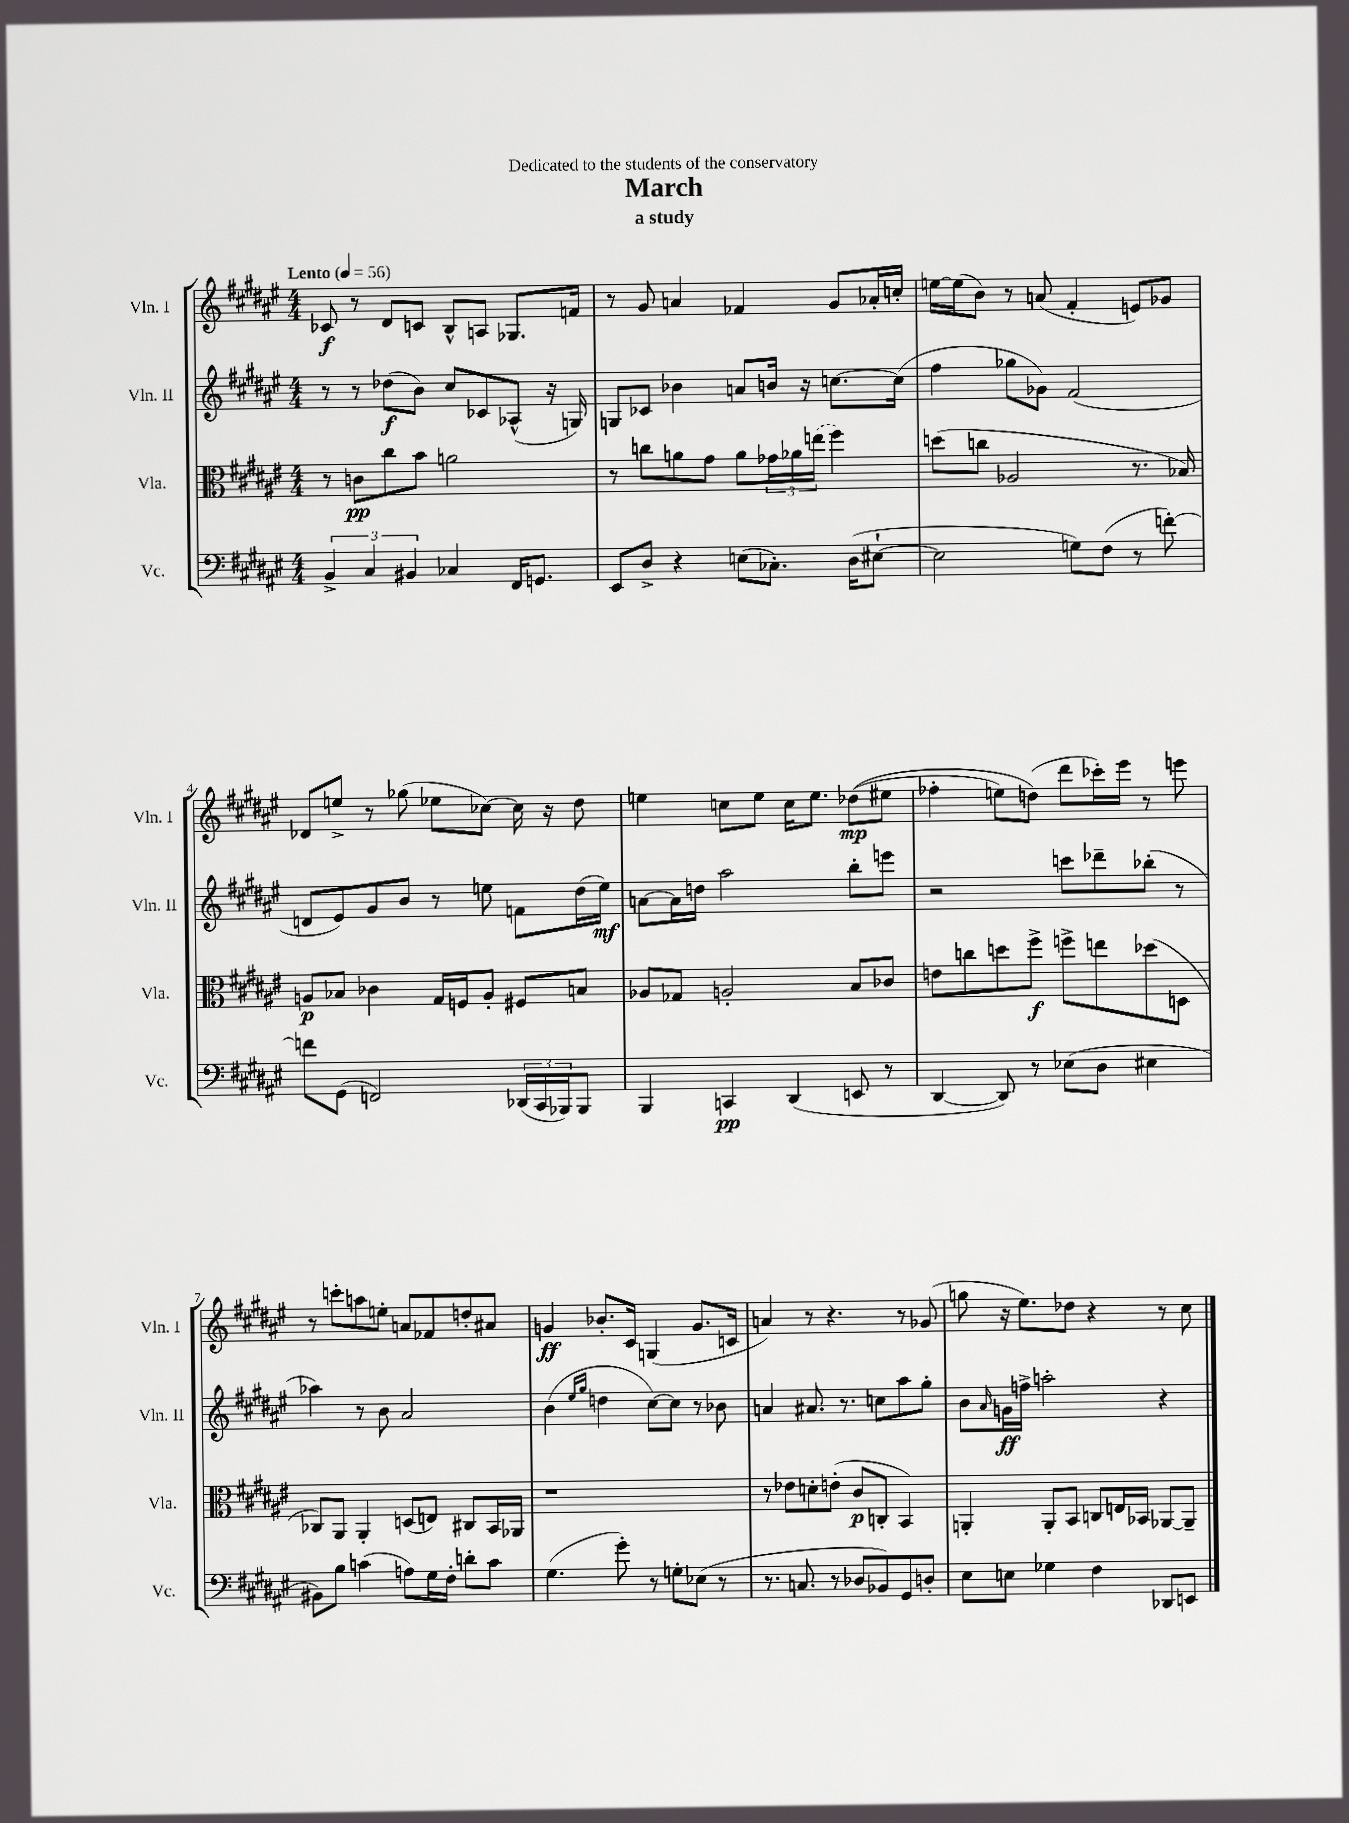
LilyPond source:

\header { title = "March" subtitle = "a study" dedication = "Dedicated to the students of the conservatory" }
<<
\new StaffGroup <<
\new Staff = "s0" \with { instrumentName = "Vln. I" shortInstrumentName = "Vln. I" } {
    \clef treble \key fis \major \numericTimeSignature \time 4/4 \tempo "Lento" 4 = 56
    ces'8\f r8 dis'8 c'8 b8-^ a8 ges8. f'16 |
    r8 gis'8 a'4 fes'4 gis'8 aes'16-. c''16-. |
    e''16~ e''16( b'8) r8 a'8( fis'4-. e'8) ges'8 |
    des'8 e''8-> r8 ges''8( ees''8 ces''8~) ces''16 r16 dis''8 |
    e''4 c''8 e''8 c''16 e''8. des''8\mp(\( eis''8 |
    fes''4-. e''8) d''8(\) dis'''8 ces'''16-.) eis'''16 r8 e'''8 |
    r8 c'''8-. a''8 e''8-. a'8 fes'8 d''8-. ais'8 |
    g'4\ff bes'8.-. cis'16 g4( g'8. c'16 |
    a'4) r8 r4. r8 ges'8( |
    g''8 r16 eis''8.) des''8 r4 r8 cis''8 \bar "|." |
}
\new Staff = "s1" \with { instrumentName = "Vln. II" shortInstrumentName = "Vln. II" } {
    \clef treble \key fis \major \numericTimeSignature \time 4/4
    r8 r8 des''8\f( b'8) cis''8 ces'8 aes8-^( r16 g16) |
    g8 ces'8 bes'4 a'8 b'16 r16 c''8.~ c''16( |
    fis''4 ges''8 ges'8) fis'2( |
    d'8 eis'8) gis'8 b'8 r8 e''8 f'8 dis''16( e''16\mf) |
    a'8~ a'16 d''16 ais''2 b''8-. e'''8 |
    r2 c'''8 des'''8-- bes''8-.( r8 |
    aes''4) r8 b'8 ais'2 |
    b'4( \grace { eis''16 gis''16 } d''4 cis''8~) cis''8 r8 bes'8 |
    a'4 ais'8. r8. c''8 ais''8 gis''8-. |
    b'8 \grace { ais'16 } g'16\ff f''16-> a''2-. r4 \bar "|." |
}
\new Staff = "s2" \with { instrumentName = "Vla." shortInstrumentName = "Vla." } {
    \clef alto \key fis \major \numericTimeSignature \time 4/4
    r8 c'8\pp cis''8 b'8 a'2 |
    r8 c''8 a'8 gis'8 a'8 \tuplet 3/2 { ges'16 aes'16 \once \slurDashed e''16( } fis''4) |
    d''8( c''8 aes2 r8. bes16) |
    a8\p bes8 ces'4 gis16 f16 a8-. fis8 b8 |
    aes8 ges8 a2-. b8 ces'8 |
    e'8 c''8 d''8 fis''8->\f f''8-> e''8 des''8( d8 |
    ces8) ais,8 ais,4-. d8( e8) cis8 b,16 aes,16 |
    r1 |
    r8 ees'8 d'8-. e'8-.( cis'8\p c8-. b,4) |
    a,4-. a,8-. b,8 c8 e16 bes,16 aes,8~ aes,8-- \bar "|." |
}
\new Staff = "s3" \with { instrumentName = "Vc." shortInstrumentName = "Vc." } {
    \clef bass \key fis \major \numericTimeSignature \time 4/4
    \tuplet 3/2 { b,4-> cis4 bis,4 } ces4 fis,16 g,8. |
    eis,8 dis8-> r4 e8( ces8.-.) dis16( eis8~-! |
    eis2 g8) fis8( r8 f'8~-.) |
    f'8 gis,8( f,2) \tuplet 3/2 { des,16( cis,16 bes,,16) } bes,,8 |
    b,,4 c,4\pp dis,4( e,8 r8 |
    dis,4~ dis,8) r8 ees8( dis8 eis4 |
    bis,8) b8 c'4( a8) gis16 fis16-. d'8-. c'8 |
    gis4.( gis'8-.) r8 g8-. ees8( r8 |
    r8. c8. r8 des8 bes,8) gis,8 d8-. |
    eis8 e8 ges4 fis4 des,8 e,8 \bar "|." |
}
>>
>>
